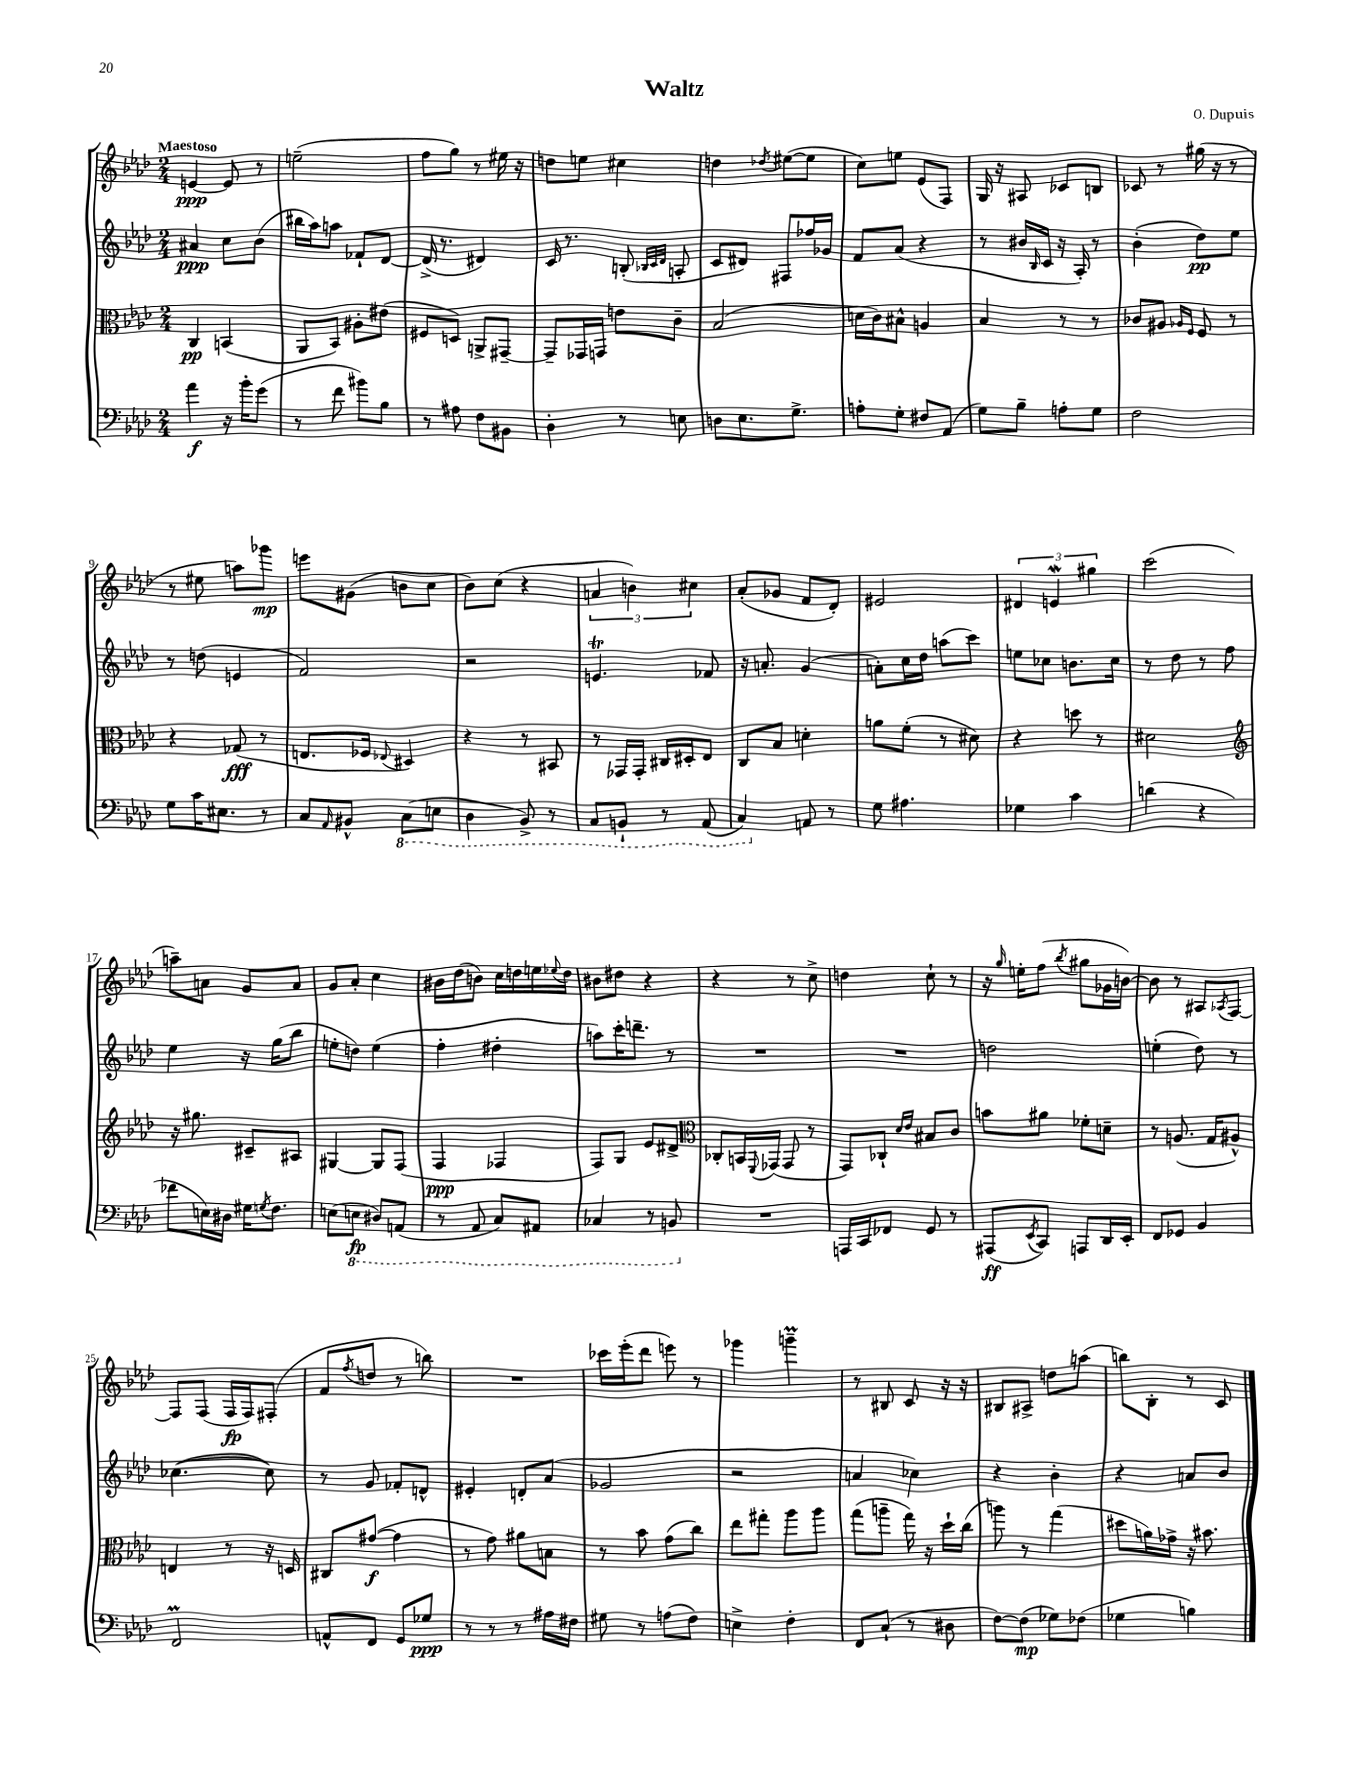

**kern	**dynam	**kern	**dynam	**kern	**dynam	**kern	**dynam
*part4	*part4	*part3	*part3	*part2	*part2	*part1	*part1
*staff4	*staff4	*staff3	*staff3	*staff2	*staff2	*staff1	*staff1
*clefF4	*	*clefC3	*	*clefG2	*	*clefG2	*
*k[b-e-a-d-]	*	*k[b-e-a-d-]	*	*k[b-e-a-d-]	*	*k[b-e-a-d-]	*
*M2/4	*	*M2/4	*	*M2/4	*	*M2/4	*
=1	=1	=1	=1	=1	=1	=1	=1
!	!	!	!	!	!	!LO:TX:a:B:t=Maestoso	!
4a-\	f	4C/	pp	4a#X/	ppp	[4en/	ppp
16r	.	(4BBn/	.	8cc\L	.	8e/]	.
16b-'\KL	.	.	.	.	.	.	.
(8g\J	.	.	.	(8b-\J	.	8r	.
=2	=2	=2	=2	=2	=2	=2	=2
8r	.	8AA-/L	.	16bb#X\LL	.	(2een~\	.
.	.	.	.	16aa-\J)	.	.	.
8f\	.	8BB-/J)	.	8aan\J	.	.	.
8b#X\L)	.	8A#X'\L	.	8f-X`/L	.	.	.
8B-\J	.	(8e#X\J	.	[8d-/J	.	.	.
=3	=3	=3	=3	=3	=3	=3	=3
8r	.	8F#X/L	.	(16d-^/]	.	8ff\L	.
.	.	.	.	8.r	.	.	.
8A#X\	.	8Dn/J)	.	.	.	8gg\J)	.
8F\L	.	8AAn^/L	.	4d#X/)	.	8r	.
8BB#X\J	.	[8GG#X~/J	.	.	.	16ee#X\	.
.	.	.	.	.	.	16r	.
=4	=4	=4	=4	=4	=4	=4	=4
4D-'\	.	8GG#~/L]	.	16c/	.	8ddn\L	.
.	.	.	.	8.r	.	.	.
.	.	16GG-X/L	.	.	.	8een\J	.
.	.	16GGn/JJ	.	.	.	.	.
8r	.	8en\L	.	(8Bn'/	.	4cc#X\	.
.	.	.	.	32qqB-X/LLL	.	.	.
.	.	.	.	32qqc/	.	.	.
.	.	.	.	32qqd-/JJJ	.	.	.
8En\	.	8c~\J	.	8An'/	.	.	.
=5	=5	=5	=5	=5	=5	=5	=5
8Dn\L	.	(2B-/	.	8c/L	.	4ddn\	.
8.E-\	.	.	.	8d#X/J)	.	.	.
.	.	.	.	.	.	8qdd-X/	.
.	.	.	.	8F#X/L	.	([8ee#X\L	.
8.G^\J	.	.	.	.	.	.	.
.	.	.	.	16ff-X/L	.	8ee#\J]	.
.	.	.	.	16g-X/JJ	.	.	.
=6	=6	=6	=6	=6	=6	=6	=6
8An'\L	.	16dn\LL	.	8f/L	.	8cc\L)	.
.	.	16c\J)	.	.	.	.	.
8G'\J	.	8B#X^^\J	.	(8a-/J	.	8een\J	.
8F#X/L	.	4An/	.	4r	.	(8e-/L	.
(8AA-/J	.	.	.	.	.	8F/J)	.
=7	=7	=7	=7	=7	=7	=7	=7
8G\L)	.	4B-/	.	8r	.	16G/	.
.	.	.	.	.	.	16r	.
8B-~\J	.	.	.	16b#X/LL	.	8A#X/	.
.	.	.	.	16qqB-/	.	.	.
.	.	.	.	16c/JJ	.	.	.
8An'\L	.	8r	.	16r	.	8c-X/L	.
.	.	.	.	16A-'/)	.	.	.
8G\J	.	8r	.	8r	.	8Bn/J	.
=8	=8	=8	=8	=8	=8	=8	=8
2F\	.	8c-X/L	.	(4b-'\	.	8c-X/	.
.	.	8A#X/J	.	.	.	8r	.
.	.	16qqA-X/LL	.	.	.	.	.
.	.	16qqF/JJ	.	.	.	.	.
.	.	8F/	.	8dd-\L)	pp	(16gg#X\	.
.	.	.	.	.	.	16r	.
.	.	8r	.	8ee-\J	.	8r	.
!!LO:LB:g=z
=9	=9	=9	=9	=9	=9	=9	=9
8G\L	.	4r	.	8r	.	8r	.
16c\K	.	.	.	(8ddn\	.	8ee#X\	.
8.E#X\J	.	.	.	.	.	.	.
.	.	(8G-X/	fff	4en/	.	8aan\L)	.
8r	.	8r	.	.	.	8ggg-X\J	mp
=10	=10	=10	=10	=10	=10	=10	=10
8C/L	.	8.En/L	.	2f/)	.	8eeen\L	.
16qqAA-/	.	.	.	.	.	.	.
8BB#X^^/J	.	.	.	.	.	(8g#X\J	.
.	.	16F-X/Jk	.	.	.	.	.
.	.	8qqE-X/	.	.	.	.	.
*8ba	*	*	*	*	*	*	*
(8CC\L	.	4D#X/)	.	.	.	8bn\L	.
8EEn\J	.	.	.	.	.	8cc\J	.
=11	=11	=11	=11	=11	=11	=11	=11
4DD-\	.	4r	.	2r	.	8b-\L)	.
.	.	.	.	.	.	(8cc\J	.
8BBB-^/)	.	8r	.	.	.	4r	.
8r	.	8BB#X/	.	.	.	.	.
=12	=12	=12	=12	=12	=12	=12	=12
8CC/L	.	8r	.	4.ent/	.	6an/	.
8BBBn`/J	.	16GG-X/LL	.	.	.	.	.
.	.	.	.	.	.	6bn\)	.
.	.	16GG-'/JJ	.	.	.	.	.
8r	.	16C#X/LL	.	.	.	.	.
.	.	16D#X'/J	.	.	.	.	.
.	.	.	.	.	.	6cc#X\	.
(8AAA-/	.	8E-/J	.	8f-X/	.	.	.
=13	=13	=13	=13	=13	=13	=13	=13
4CC/)	.	8C/L	.	16r	.	(8a-'/L	.
.	.	.	.	8.an'/	.	.	.
.	.	8B-/J	.	.	.	8g-X/J	.
*X8ba	*	*	*	*	*	*	*
8AAn/	.	4dn'\	.	(4g/	.	8f/L	.
8r	.	.	.	.	.	8d-'/J)	.
=14	=14	=14	=14	=14	=14	=14	=14
8G\	.	8an\L	.	8an'\L)	.	2e#X/	.
4.A#X\	.	(8f'\J	.	16cc\L	.	.	.
.	.	.	.	16dd-\JJ	.	.	.
.	.	8r	.	(8aan\L	.	.	.
.	.	8d#X\)	.	8ccc\J)	.	.	.
=15	=15	=15	=15	=15	=15	=15	=15
4G-X\	.	4r	.	8een\L	.	6d#X/	.
.	.	.	.	8cc-X\J	.	.	.
.	.	.	.	.	.	6enW/	.
4c\	.	8ddn\	.	8.bn\L	.	.	.
.	.	.	.	.	.	6gg#X\	.
.	.	8r	.	.	.	.	.
.	.	.	.	16cc-\Jk	.	.	.
=16	=16	=16	=16	=16	=16	=16	=16
(4dn\	.	2d#X\	.	8r	.	(2ccc\	.
.	.	.	.	8dd-\	.	.	.
4r	.	.	.	8r	.	.	.
.	.	.	.	8ff\	.	.	.
!!LO:LB:g=z
=17	=17	=17	=17	=17	=17	=17	=17
*	*	*clefG2	*	*	*	*	*
8f-X\L	.	16r	.	4ee-\	.	8aan~\L)	.
.	.	8.gg#X\	.	.	.	.	.
16En\L)	.	.	.	.	.	8an\J	.
16D#X\JJ	.	.	.	.	.	.	.
16G#X\KL	.	8c#X~/L	.	16r	.	8g/L	.
8qGn/	.	.	.	.	.	.	.
8.F\J	.	.	.	(16gg\KL	.	.	.
.	.	8A#X/J	.	8bb-\J	.	8a/J	.
=18	=18	=18	=18	=18	=18	=18	=18
(8En\L	.	[4G#X/	.	8een'\L	.	8g/L	.
*8ba	*	*	*	*	*	*	*
8EEn\J	fp	.	.	8ddn\J)	.	8a-'/J	.
8DD#X/L)	.	8G#/L]	.	(4ee\	.	4cc\	.
(8AAAn/J	.	(8F/J	.	.	.	.	.
=19	=19	=19	=19	=19	=19	=19	=19
8r	.	4F/	ppp	4ff'\	.	16b#X\LL	.
.	.	.	.	.	.	(16dd-\J	.
8AAA-/	.	.	.	.	.	8bn\J)	.
8CC/L)	.	4F-X/	.	4dd#X'\	.	16cc\LL	.
.	.	.	.	.	.	16ddn\	.
8AAA#X/J	.	.	.	.	.	16een\	.
.	.	.	.	.	.	8qqee-X/	.
.	.	.	.	.	.	16dd\JJ	.
=20	=20	=20	=20	=20	=20	=20	=20
4CC-X/	.	8F/L)	.	8aan\L)	.	8b#X\L	.
.	.	8G/J	.	16ccc'\K	.	8dd#X\J	.
.	.	.	.	8.dddn~\J	.	.	.
8r	.	8e-/L	.	.	.	4r	.
8BBBn/	.	8d#X^/J	.	8r	.	.	.
=21	=21	=21	=21	=21	=21	=21	=21
*	*	*clefC3	*	*	*	*	*
*X8ba	*	*	*	*	*	*	*
2r	.	8C-X'/L	.	2r	.	4r	.
.	.	16BBn/L	.	.	.	.	.
.	.	8qqFF/	.	.	.	.	.
.	.	(16GG-X/JJ	.	.	.	.	.
.	.	8GG-/	.	.	.	8r	.
.	.	8r	.	.	.	8cc^\	.
=22	=22	=22	=22	=22	=22	=22	=22
16AAAn/LL	.	8GG/L)	.	2r	.	4ddn\	.
16CC/J	.	.	.	.	.	.	.
8FF-X/J	.	8C-X`/J	.	.	.	.	.
.	.	16qqd-/LL	.	.	.	.	.
.	.	16qqe-/JJ	.	.	.	.	.
8GG/	.	8B#X/L	.	.	.	8cc`\	.
8r	.	8c/J	.	.	.	8r	.
=23	=23	=23	=23	=23	=23	=23	=23
(8AAA#X/L	ff	8bn\L	.	2ddn\	.	16r	.
.	.	.	.	.	.	16qqgg/	.
.	.	.	.	.	.	16een'\KL	.
8qEE-/	.	.	.	.	.	.	.
8CC/J)	.	8a#X\J	.	.	.	(8ff\J	.
.	.	.	.	.	.	8qbb-/	.
8AAAn/L	.	8f-X'\L	.	.	.	8gg#X\L	.
16DD-/L	.	8dn~\J	.	.	.	16g-X\L	.
16EE-'/JJ	.	.	.	.	.	[16bn\JJ)	.
=24	=24	=24	=24	=24	=24	=24	=24
8FF/L	.	8r	.	(4een'\	.	8b\]	.
8GG-X/J	.	(8.An/	.	.	.	8r	.
4BB-/	.	.	.	8dd-\)	.	8A#X/L	.
.	.	16G/KL	.	.	.	.	.
.	.	.	.	.	.	8qA-X/	.
.	.	8A#X^^/J)	.	8r	.	[8F/J	.
!!LO:LB:g=z
=25	=25	=25	=25	=25	=25	=25	=25
2FFM/	.	4En/	.	([4.cc-X\	.	8F/L]	.
.	.	.	.	.	.	(8F/J	.
.	.	8r	.	.	.	16F/LL	fp
.	.	.	.	.	.	16F/J)	.
.	.	16r	.	8cc-\])	.	(8F#X'/J	.
.	.	16Dn/	.	.	.	.	.
=26	=26	=26	=26	=26	=26	=26	=26
8AAn^^/L	.	8C#X/L	.	8r	.	8f/L	.
.	.	.	.	.	.	8qff/	.
8FF/J	.	([8g#X/J	f	8g/	.	8ddn/J	.
8GG/L	.	4g#\]	.	8f-X'/L	.	8r	.
8G-X/J	ppp	.	.	8dn^^/J	.	8bbn\)	.
=27	=27	=27	=27	=27	=27	=27	=27
8r	.	8r	.	4e#X'/	.	2r	.
8r	.	8g\)	.	.	.	.	.
8r	.	8a#X\L	.	8dn'/L	.	.	.
16A#X\LL	.	8Bn\J	.	(8a-/J	.	.	.
16F#X\JJ	.	.	.	.	.	.	.
=28	=28	=28	=28	=28	=28	=28	=28
8G#X\	.	8r	.	2g-X/	.	16ccc-X\LL	.
.	.	.	.	.	.	(16eee-'\J	.
8r	.	8b-\	.	.	.	8ddd-\J	.
(8An\L	.	(8g\L	.	.	.	8eeen\)	.
8F\J)	.	8cc\J)	.	.	.	8r	.
=29	=29	=29	=29	=29	=29	=29	=29
4En^\	.	8ee-\L	.	2r	.	4ggg-X\	.
.	.	8gg#X'\J	.	.	.	.	.
4F'\	.	8aa-\L	.	.	.	4gggnm~\	.
.	.	8aa-\J	.	.	.	.	.
=30	=30	=30	=30	=30	=30	=30	=30
8FF/L	.	(8gg\L	.	4an/	.	8r	.
(8C`/J	.	8aan~\J	.	.	.	8B#X/	.
8r	.	16gg\)	.	4cc-X\)	.	8c/	.
.	.	16r	.	.	.	.	.
8D#X\	.	16dd-`\LL	.	.	.	16r	.
.	.	(16cc\JJ	.	.	.	16r	.
=31	=31	=31	=31	=31	=31	=31	=31
[8F\L)	.	8aan\)	.	4r	.	8B#X/L	.
(8F\J]	mp	8r	.	.	.	8A#X^/J	.
8G-X\L)	.	(4gg\	.	4b-'\	.	8ddn\L	.
(8F-X\J	.	.	.	.	.	(8aan\J	.
=32	=32	=32	=32	=32	=32	=32	=32
4G-X\	.	8dd#X\L	.	4r	.	8bbn\L)	.
.	.	16an\L)	.	.	.	8B-'\J	.
.	.	16g-X^\JJ	.	.	.	.	.
4Bn\)	.	16r	.	8an/L	.	8r	.
.	.	8.b#X\	.	.	.	.	.
.	.	.	.	8b-/J	.	8c/	.
==	==	==	==	==	==	==	==
*-	*-	*-	*-	*-	*-	*-	*-
